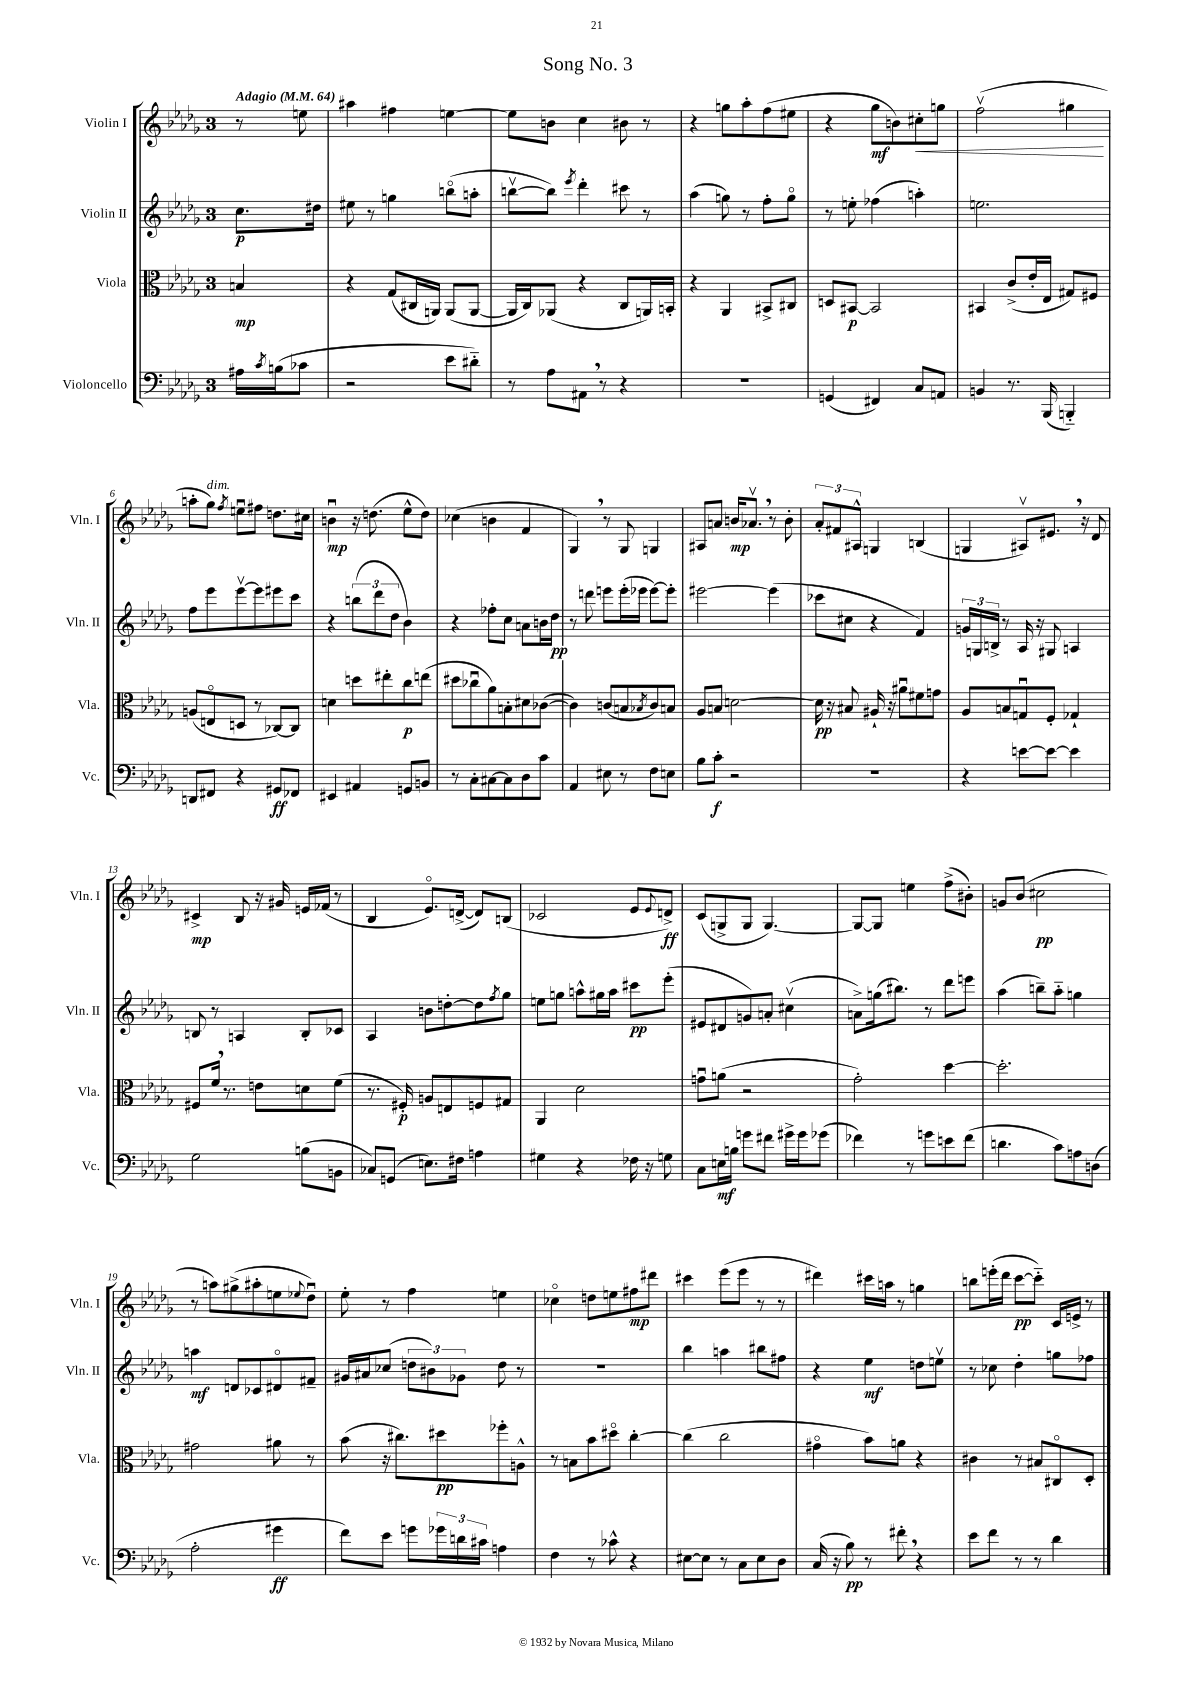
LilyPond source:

\header { title = "Song No. 3" }
<<
\new StaffGroup <<
\new Staff = "s0" \with { instrumentName = "Violin I" shortInstrumentName = "Vln. I" } {
    \clef treble \key des \major \once \override Staff.TimeSignature.style = #'single-digit \time 3/4 \partial 4 \tempo "Adagio" 4 = 64
    r8 e''8 |
    ais''4 fis''4 e''4~ |
    e''8 b'8 c''4 bis'8 r8 |
    r4 g''8 aes''8-. f''8( eis''8 |
    r4 ges''8\mf b'8) cis''8-.\< g''8 |
    f''2\upbow( gis''4\! |
    a''8-. ges''8^\markup { \italic "dim." }) \acciaccatura { f''8 } e''8\downbow fis''8 d''8. cis''16 |
    b'4\downbow\mp r16 d''8.( ees''8-^ d''8) |
    ces''4( b'4 f'4 |
    ges4) \breathe r8 ges8 g4 |
    ais8 a'8 b'16\mp aes'8.\upbow \breathe r8 b'8-. |
    \tuplet 3/2 { aes'8-. fis'8 ais8-^ } g4 b4( |
    g4 ais8\upbow) eis'8. \breathe r16 des'8 |
    cis'4->\mp bes8 r16 gis'16 e'16 fes'16( r8 |
    bes4 ees'8.\flageolet) d'16~->( d'8) b8( |
    ces'2 ees'8 \appoggiatura { ees'8 } d'8->\ff) |
    c'8( g8-> g8 g4.~) |
    g8~ g8 e''4 f''8->( bis'8-.) |
    g'8 bes'8( cis''2\pp |
    r8 a''8) gis''8->( ais''8-. e''8 \appoggiatura { ees''8 } des''8\downbow) |
    ees''8-. r8 f''4 e''4 |
    ces''4\flageolet d''8 e''8 fis''8\mp dis'''8 |
    cis'''4 ees'''8( ees'''8 r8 r8 |
    dis'''4) cis'''16 a''16 r8 g''4 |
    b''8 e'''16-.( des'''16 c'''8~\pp c'''8-_) c'16 e'16-> r8 \bar "|." |
}
\new Staff = "s1" \with { instrumentName = "Violin II" shortInstrumentName = "Vln. II" } {
    \clef treble \key des \major \once \override Staff.TimeSignature.style = #'single-digit \time 3/4 \partial 4
    c''8.\p dis''16 |
    eis''8 r8 g''4 b''8\flageolet( a''8-. |
    b''8~\upbow b''8) \acciaccatura { ees'''8 } des'''4-. cis'''8 r8 |
    aes''4( g''8) r8 f''8-. g''8\flageolet |
    r8 e''8-. fes''4( a''4-.) |
    e''2. |
    f''8 ees'''8 ees'''8~\upbow ees'''8 eis'''8 c'''8 |
    r4 \tuplet 3/2 { b''8( des'''8 des''8 } bes'4) |
    r4 fes''8-. c''8 a'8 b'16 des''16\pp |
    r8 d'''8 e'''8 e'''16-.( ees'''16 ees'''8~) ees'''8-. |
    eis'''2~ eis'''4( |
    ces'''8 cis''8 r4 f'4) |
    \tuplet 3/2 { g'16 g16 b16-> } r8 aes16 r16 gis8 a4 |
    b8 r8 a4 b8-. ces'8 |
    aes4 b'8 d''8~-. d''8 \acciaccatura { f''8 } ges''8 |
    e''8 g''8 a''8-^ gis''16 a''16 cis'''8\pp ees'''8-.( |
    eis'8 dis'8 g'8) a'8-. cis''4\upbow( |
    a'8->) g''16( bis''8.) r8 des'''8 e'''8 |
    aes''4( b''8--) aes''8-_ g''4 |
    a''4\mf d'8 ces'8 dis'8\flageolet fis'8-- |
    gis'16 ais'16 ces''8( \tuplet 3/2 { d''8 bis'8) ges'8 } d''8 r8 |
    R2. |
    bes''4 a''4 bis''8 fis''8 |
    r4 ees''4\mf d''8 e''8\upbow |
    r8 ces''8 des''4-. g''8 fes''8 \bar "|." |
}
\new Staff = "s2" \with { instrumentName = "Viola" shortInstrumentName = "Vla." } {
    \clef alto \key des \major \once \override Staff.TimeSignature.style = #'single-digit \time 3/4 \partial 4
    b4\mp |
    r4 ges8( cis16 a,16) a,8( a,8~ |
    a,16 c16) aes,8( r4 c8 a,16) b,16-. |
    r4 aes,4 bis,8-> cis8 |
    d8 bis,8~\p bis,2 |
    bis,4 c'8->( ees'16-. ees16 gis8) fis8 |
    a8( e8\flageolet d8 r8 ces8~) ces8 |
    d'4 d''8 eis''8-. c''8\p e''8( |
    dis''8 ces''8\downbow aes'8) b8-. dis'8 ces'8~( |
    ces'4) c'8( b8 \acciaccatura { bes8 } c'8) b8 |
    aes8 b8 d'2~ |
    d'16\pp r16 bis8 ais16-! r16 ais'8\downbow fis'8 g'8 |
    aes8 b8 g8\downbow f8-. ges4-! |
    fis8 f'16 \breathe r8. e'8 d'8 f'8( |
    r8. fis16-.\p) a8 e8 f8 gis8 |
    aes,4 des'2 |
    g'8\downbow a'8( r2 |
    ges'2-.) des''4~ |
    des''2.-. |
    gis'2 ais'8 r8 |
    bes'8( r16 cis''8.) dis''8\pp fes''8-. a8-^ |
    r8 b8 bes'8 dis''8\flageolet c''4~-. |
    c''4( c''2 |
    gis'4\flageolet bes'8) a'8 r4 |
    cis'4 r8 bis8 cis8\flageolet des8-. \bar "|." |
}
\new Staff = "s3" \with { instrumentName = "Violoncello" shortInstrumentName = "Vc." } {
    \clef bass \key des \major \once \override Staff.TimeSignature.style = #'single-digit \time 3/4 \partial 4
    ais16 \acciaccatura { c'8 } b16( ces'8 |
    r2 ees'8 dis'8-_) |
    r8 aes8 ais,8 \breathe r8 r4 |
    R2. |
    g,4( fis,4) c8 a,8 |
    b,4 r8. bes,,16( b,,4-_) |
    d,8 fis,8 r4 gis,8\ff fes,8 |
    eis,4 ais,4 g,8 b,8 |
    r8 c8-. cis8~ cis8 des8 c'8 |
    aes,4 eis8 r8 f8 e8 |
    bes8 c'8-.\f r2 |
    R2. |
    r4 e'8~ e'8~ e'4 |
    ges2 b8( b,8 |
    ces8) g,8( e8.) fis16 a4 |
    gis4 r4 fes16 r16 g8 |
    c8 e16\mf b16 g'8 fis'8 gis'16-> gis'16 ges'8( |
    fes'4) r8 g'8 e'8 fes'8( |
    d'4. c'8) a8 d8( |
    aes2-. gis'4\ff |
    f'8) ees'8 g'8 \tuplet 3/2 { ges'16 d'16 cis'16 } a4 |
    f4 r8 ces'8-^ r4 |
    eis8~ eis8 r8 c8 eis8 des8 |
    c16( r16 bes8\pp) r8 fis'8-. \breathe r4 |
    ees'8 f'8 r8 r8 des'4 \bar "|." |
}
>>
>>
